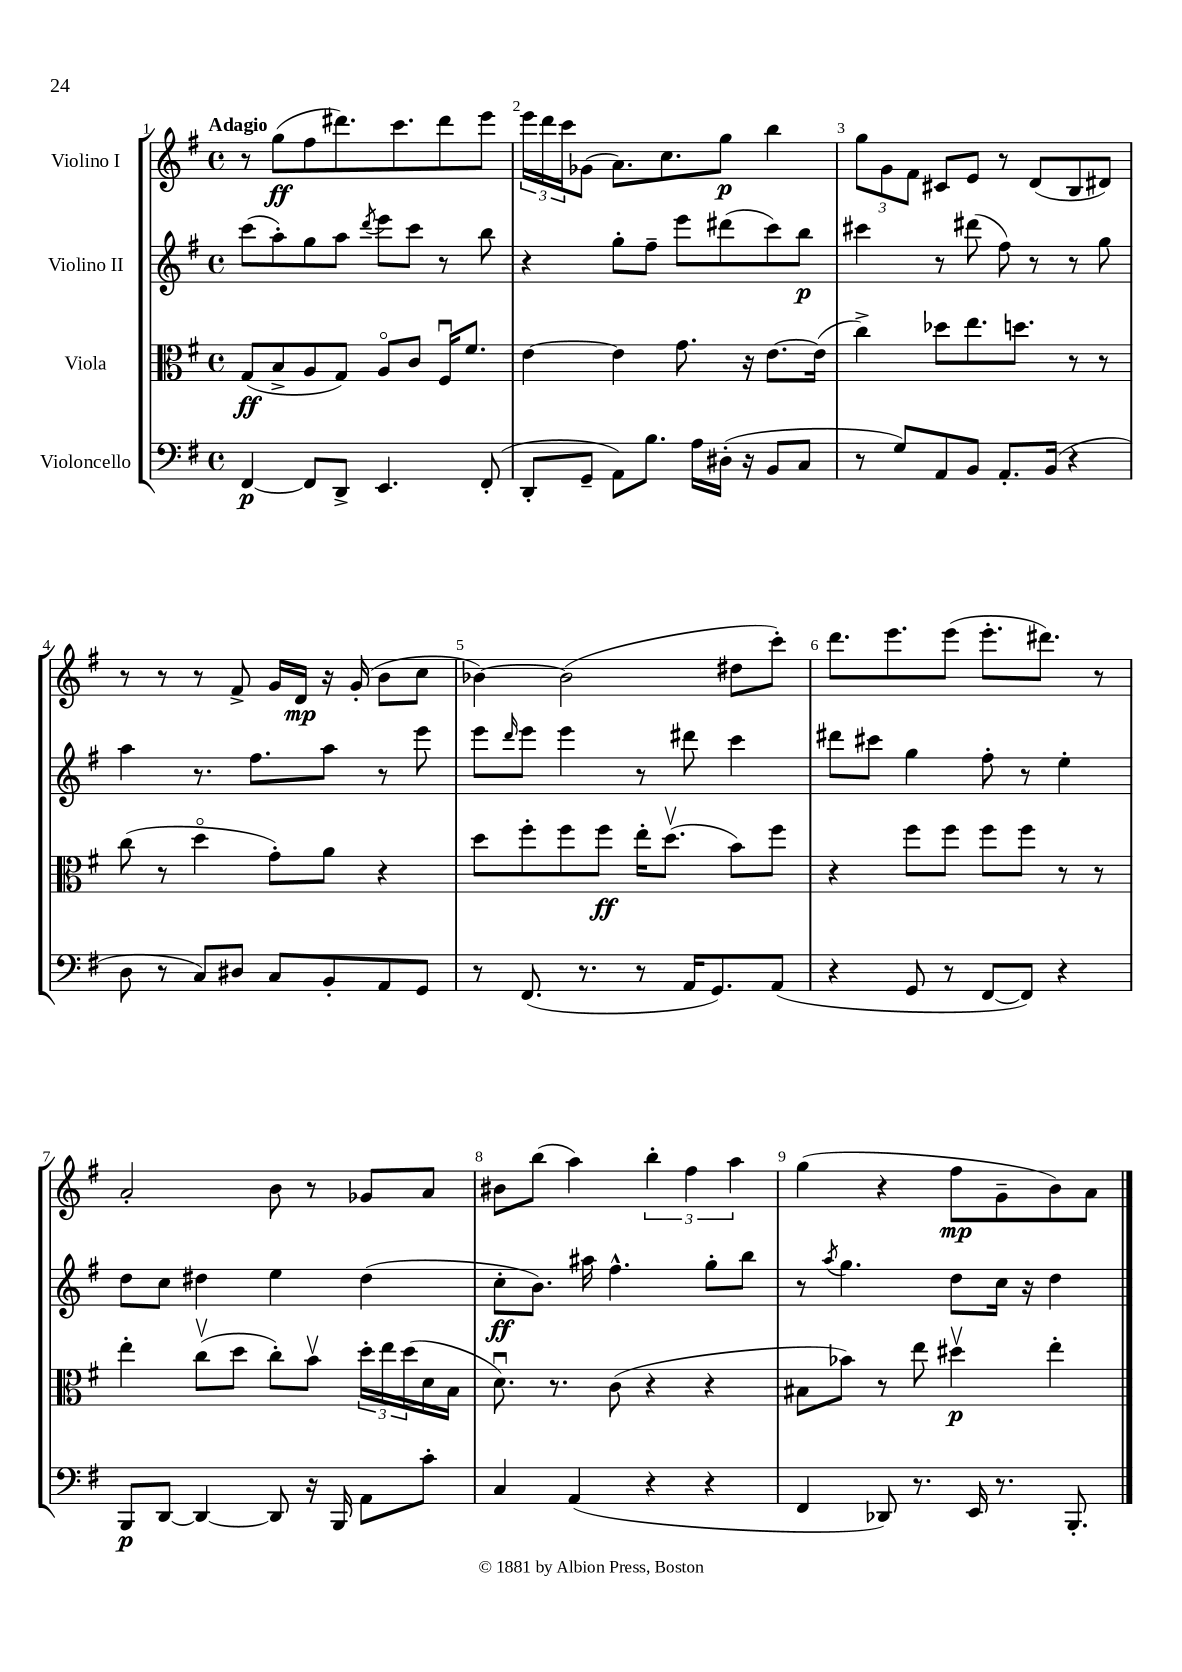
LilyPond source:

<<
\new StaffGroup <<
\new Staff = "s0" \with { instrumentName = "Violino I" } {
    \clef treble \key g \major \defaultTimeSignature \time 4/4 \tempo "Adagio"
    r8 g''8\ff( fis''8 dis'''8.) c'''8. dis'''8 e'''8 |
    \tuplet 3/2 { e'''16 d'''16 c'''16 } ges'8( a'8.) c''8. g''8\p b''4 |
    \tuplet 3/2 { g''8 g'8 fis'8 } cis'8 e'8 r8 d'8( b8 dis'8) |
    r8 r8 r8 fis'8-> g'16 d'16\mp r16 g'16-.( b'8 c''8 |
    bes'4~) bes'2( dis''8 c'''8-.) |
    d'''8. e'''8. e'''8( e'''8.-. dis'''8.) r8 |
    a'2-. b'8 r8 ges'8 a'8 |
    bis'8 b''8( a''4) \tuplet 3/2 { b''4-. fis''4 a''4 } |
    g''4( r4 fis''8\mp g'8-- b'8) a'8 \bar "|." |
}
\new Staff = "s1" \with { instrumentName = "Violino II" } {
    \clef treble \key g \major \defaultTimeSignature \time 4/4
    c'''8( a''8-.) g''8 a''8 \acciaccatura { d'''8 } e'''8 c'''8 r8 b''8 |
    r4 g''8-. fis''8-- e'''8 dis'''8( c'''8) b''8\p |
    cis'''4 r8 dis'''8( fis''8) r8 r8 g''8 |
    a''4 r8. fis''8. a''8 r8 e'''8 |
    e'''8 \grace { d'''16 } e'''8 e'''4 r8 dis'''8 c'''4 |
    dis'''8 cis'''8 g''4 fis''8-. r8 e''4-. |
    d''8 c''8 dis''4 e''4 dis''4( |
    c''8-.\ff b'8.) ais''16 fis''4.-^ g''8-. b''8 |
    r8 \acciaccatura { a''8 } g''4. d''8 c''16 r16 d''4 \bar "|." |
}
\new Staff = "s2" \with { instrumentName = "Viola" } {
    \clef alto \key g \major \defaultTimeSignature \time 4/4
    g8\ff( b8-> a8 g8) a8\flageolet c'8 fis16\downbow fis'8. |
    e'4~ e'4 g'8. r16 e'8.~ e'16( |
    c''4->) des''8 e''8. d''8. r8 r8 |
    c''8( r8 d''4\flageolet g'8-.) a'8 r4 |
    d''8 fis''8-. fis''8 fis''8\ff e''16-. d''8.\upbow( b'8) fis''8 |
    r4 fis''8 fis''8 fis''8 fis''8 r8 r8 |
    e''4-. c''8\upbow( d''8 c''8-.) b'8\upbow \tuplet 3/2 { d''16-. e''16 d''16( } d'16 b16 |
    d'8.\downbow) r8. c'8( r4 r4 |
    bis8 bes'8) r8 e''8 dis''4\upbow\p e''4-. \bar "|." |
}
\new Staff = "s3" \with { instrumentName = "Violoncello" } {
    \clef bass \key g \major \defaultTimeSignature \time 4/4
    fis,4~\p fis,8 d,8-> e,4. fis,8-.( |
    d,8-. g,8-- a,8) b8. a16 dis16-.( r16 b,8 c8 |
    r8 g8) a,8 b,8 a,8.-. b,16( r4 |
    d8 r8 c8) dis8 c8 b,8-. a,8 g,8 |
    r8 fis,8.( r8. r8 a,16 g,8.) a,8( |
    r4 g,8 r8 fis,8~ fis,8) r4 |
    b,,8\p d,8~ d,4~ d,8 r16 b,,16 a,8 c'8-. |
    c4 a,4( r4 r4 |
    fis,4 des,8) r8. e,16 r8. b,,8.-. \bar "|." |
}
>>
>>
\layout { \context { \Score \override BarNumber.break-visibility = ##(#f #t #t) barNumberVisibility = #all-bar-numbers-visible } }
